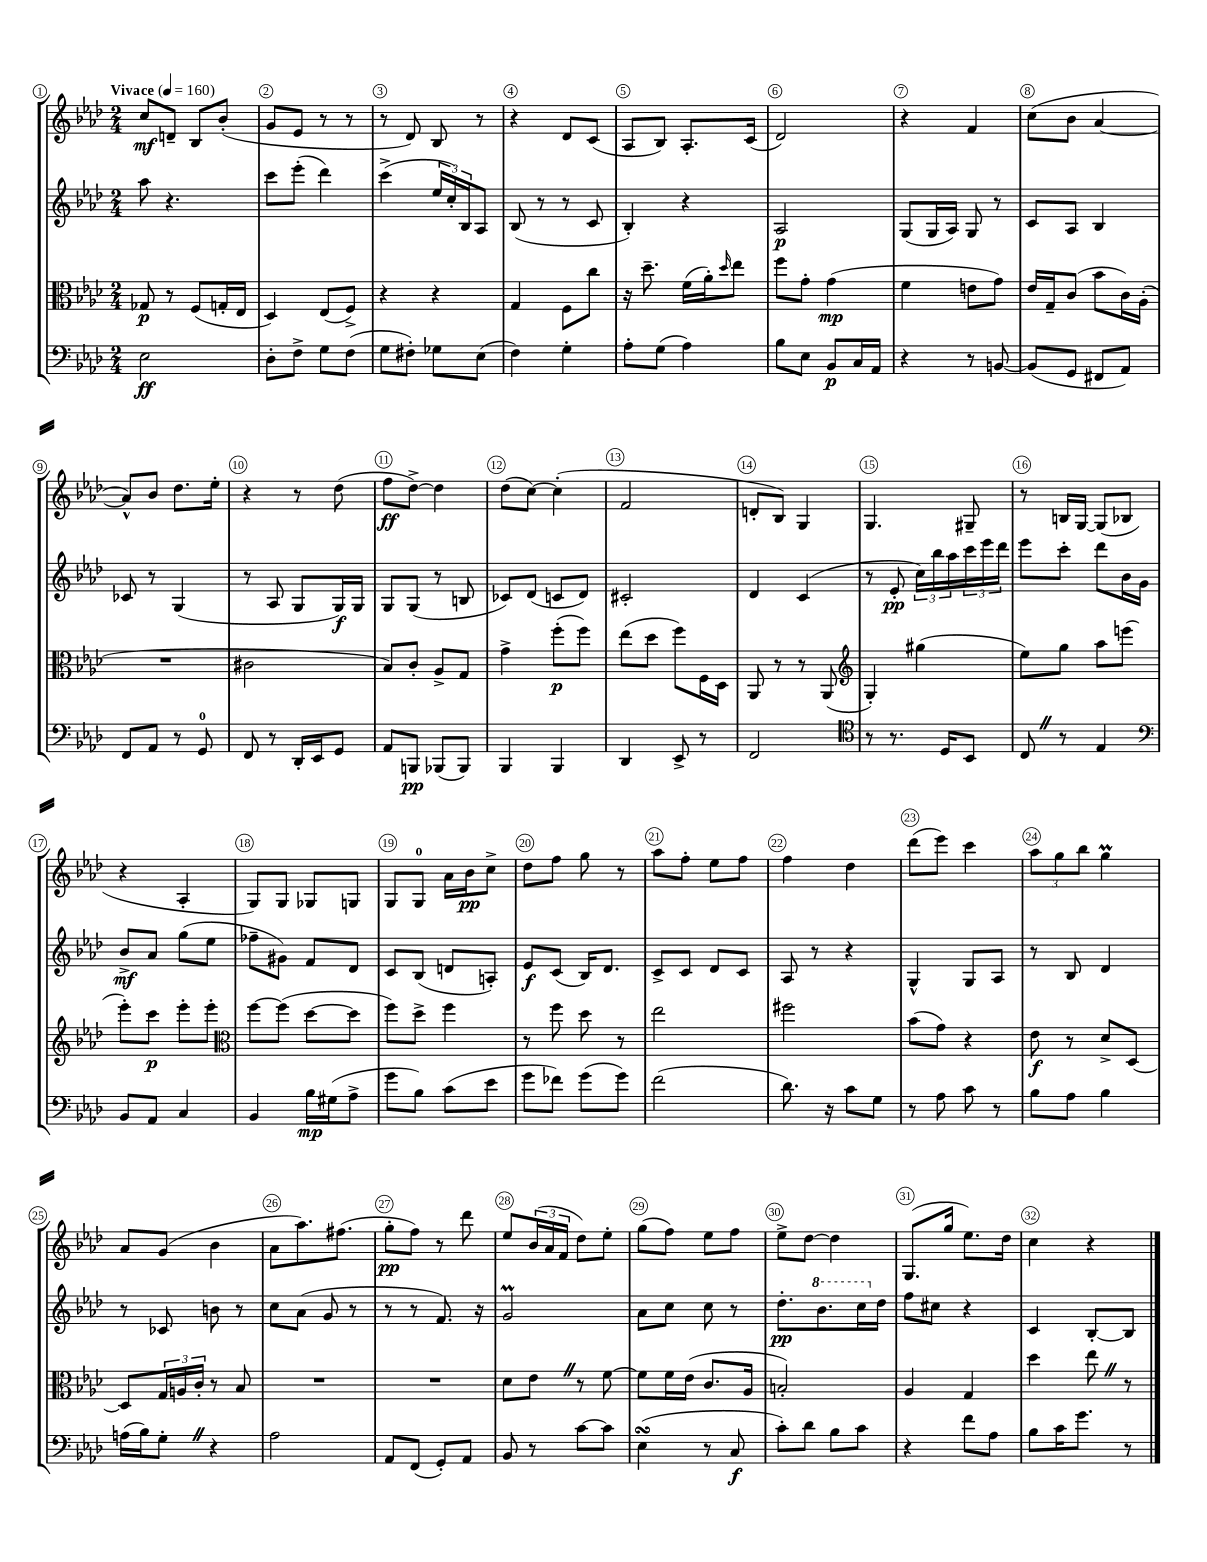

**kern	**dynam	**kern	**dynam	**kern	**dynam	**kern	**dynam
*part4	*part4	*part3	*part3	*part2	*part2	*part1	*part1
*staff4	*staff4	*staff3	*staff3	*staff2	*staff2	*staff1	*staff1
*clefF4	*	*clefC3	*	*clefG2	*	*clefG2	*
*k[b-e-a-d-]	*	*k[b-e-a-d-]	*	*k[b-e-a-d-]	*	*k[b-e-a-d-]	*
*M2/4	*	*M2/4	*	*M2/4	*	*M2/4	*
*MM160	*	*MM160	*	*MM160	*	*MM160	*
=1	=1	=1	=1	=1	=1	=1	=1
!	!	!	!	!	!	!LO:TX:a:B:t=Vivace	!
2E-\	ff	8G-X/	p	8aa-\	.	8cc/L	mf
.	.	8r	.	4.r	.	8dn~/J	.
.	.	(8F/L	.	.	.	8B-/L	.
.	.	16Gn'/L	.	.	.	(8b-'/J	.
.	.	16E-/JJ	.	.	.	.	.
=2	=2	=2	=2	=2	=2	=2	=2
8D-'\L	.	4D-/)	.	8ccc\L	.	8g/L	.
8F^\J	.	.	.	(8eee-'\J	.	8e-/J	.
8G\L	.	(8E-/L	.	4ddd-\)	.	8r	.
(8F\J	.	8F^/J)	.	.	.	8r	.
=3	=3	=3	=3	=3	=3	=3	=3
8G\L	.	4r	.	(4ccc^\	.	8r	.
8F#X'\J)	.	.	.	.	.	8d-/)	.
8G-X\L	.	4r	.	24ee-/LL	.	8B-/	.
.	.	.	.	24cc'/)	.	.	.
.	.	.	.	24B-/J	.	.	.
(8E-\J	.	.	.	8A-/J	.	8r	.
=4	=4	=4	=4	=4	=4	=4	=4
4F\)	.	4G/	.	(8B-/	.	4r	.
.	.	.	.	8r	.	.	.
4G'\	.	8F\L	.	8r	.	8d-/L	.
.	.	8cc\J	.	8c/	.	(8c/J	.
=5	=5	=5	=5	=5	=5	=5	=5
8A-'\L	.	16r	.	4B-'/)	.	8A-/L	.
.	.	8.dd-~\	.	.	.	.	.
(8G\J	.	.	.	.	.	8B-/J)	.
4A-\)	.	(16f\LL	.	4r	.	8.A-'/L	.
.	.	16a-'\J)	.	.	.	.	.
.	.	16qqdd-/	.	.	.	.	.
.	.	8ee-\J	.	.	.	.	.
.	.	.	.	.	.	(16c/Jk	.
=6	=6	=6	=6	=6	=6	=6	=6
8B-\L	.	8ff\L	.	2A-/	p	2d-/)	.
8E-\J	.	8g'\J	.	.	.	.	.
8BB-/L	p	(4g\	mp	.	.	.	.
16C/L	.	.	.	.	.	.	.
16AA-/JJ	.	.	.	.	.	.	.
=7	=7	=7	=7	=7	=7	=7	=7
4r	.	4f\	.	(8G/L	.	4r	.
.	.	.	.	16G/L	.	.	.
.	.	.	.	16A-/JJ)	.	.	.
8r	.	8en\L	.	8G/	.	4f/	.
[8BBn/	.	8g\J)	.	8r	.	.	.
=8	=8	=8	=8	=8	=8	=8	=8
(8BB/L]	.	16e-/LL	.	8c/L	.	(8cc\L	.
.	.	16G~/J	.	.	.	.	.
8GG/J	.	(8c/J	.	8A-/J	.	8b-\J	.
8FF#X/L	.	8b-\L	.	4B-/	.	[4a-/	.
8AA-/J)	.	16c\L)	.	.	.	.	.
.	.	(16A-'\JJ	.	.	.	.	.
!!LO:LB:g=z
=9	=9	=9	=9	=9	=9	=9	=9
8FF/L	.	2r	.	8c-X/	.	8a-^^/L])	.
8AA-/J	.	.	.	8r	.	8b-/J	.
8r	.	.	.	(4G/	.	8.dd-\L	.
8GG/	.	.	.	.	.	.	.
.	.	.	.	.	.	16ee-'\Jk	.
=10	=10	=10	=10	=10	=10	=10	=10
8FF/	.	2c#X\	.	8r	.	4r	.
8r	.	.	.	8A-/	.	.	.
16DD-'/LL	.	.	.	8G/L	.	8r	.
16EE-/J	.	.	.	.	.	.	.
8GG/J	.	.	.	16G/L)	f	(8dd-\	.
.	.	.	.	16G/JJ	.	.	.
=11	=11	=11	=11	=11	=11	=11	=11
8AA-/L	.	8B-/L)	.	8G/L	.	8ff\L	ff
8BBBn/J	pp	8c'/J	.	(8G/J	.	[8dd-^\J)	.
(8BBB-X/L	.	8A-^/L	.	8r	.	4dd-\]	.
8BBB-/J)	.	8G/J	.	8Bn/	.	.	.
=12	=12	=12	=12	=12	=12	=12	=12
4BBB-/	.	4g^\	.	8c-X/L)	.	(8dd-\L	.
.	.	.	.	(8d-/J	.	[8cc\J)	.
4BBB-/	.	(8ff'\L	p	8cn/L	.	(4cc'\]	.
.	.	8ff\J)	.	8d-/J)	.	.	.
=13	=13	=13	=13	=13	=13	=13	=13
4DD-/	.	(8ee-\L	.	2c#X'/	.	2f/	.
.	.	8dd-\J	.	.	.	.	.
8EE-^/	.	8ff\L)	.	.	.	.	.
8r	.	16F\L	.	.	.	.	.
.	.	16D-\JJ	.	.	.	.	.
=14	=14	=14	=14	=14	=14	=14	=14
2FF/	.	8AA-/	.	4d-/	.	8dn'/L	.
.	.	8r	.	.	.	8B-/J)	.
.	.	8r	.	(4c/	.	4G/	.
.	.	(8AA-/	.	.	.	.	.
=15	=15	=15	=15	=15	=15	=15	=15
*clefC4	*	*clefG2	*	*	*	*	*
8r	.	4G'/)	.	8r	.	4.G/	.
8.r	.	.	.	8e-'/	pp	.	.
.	.	(4gg#X\	.	24cc\LL)	.	.	.
.	.	.	.	24bb-\	.	.	.
16D-/KL	.	.	.	.	.	.	.
.	.	.	.	24aa-\	.	.	.
8BB-/J	.	.	.	24ccc\	.	8G#X~/	.
.	.	.	.	24eee-\	.	.	.
.	.	.	.	24ddd-\JJ	.	.	.
=16	=16	=16	=16	=16	=16	=16	=16
8CZ/	.	8ee-\L)	.	8eee-\L	.	8r	.
8r	.	8gg\J	.	8ccc'\J	.	16Bn/LL	.
.	.	.	.	.	.	[16G/JJ	.
4E-/	.	8aa-\L	.	8ddd-\L	.	(8G/L]	.
.	.	(8eeen\J	.	16b-\L	.	8B-X/J	.
.	.	.	.	16g\JJ	.	.	.
!!LO:LB:g=z
=17	=17	=17	=17	=17	=17	=17	=17
*clefF4	*	*	*	*	*	*	*
8BB-/L	.	8eee-'\L)	.	8b-^/L	mf	4r	.
8AA-/J	.	8ccc\J	p	8a-/J	.	.	.
4C/	.	8eee-'\L	.	(8gg\L	.	4A-'/	.
.	.	8eee-'\J	.	8ee-\J	.	.	.
=18	=18	=18	=18	=18	=18	=18	=18
*	*	*clefC3	*	*	*	*	*
4BB-/	.	[8ff\L	.	8ff-X~\L	.	8G/L)	.
.	.	(8ff\J]	.	8g#X\J)	.	8G/J	.
16B-\LL	mp	[8dd-\L	.	8f/L	.	8G-X/L	.
(16G#X\J	.	.	.	.	.	.	.
8A-^\J	.	8dd-\J]	.	8d-/J	.	8Gn/J	.
=19	=19	=19	=19	=19	=19	=19	=19
8g\L	.	8ff\L)	.	8c/L	.	8G/L	.
8B-\J)	.	8dd-^\J	.	(8B-/J	.	8G/J	.
(8c\L	.	4ff\	.	8dn/L	.	16a-\LL	.
.	.	.	.	.	.	16b-\J	pp
8e-\J	.	.	.	8An'/J)	.	8cc^\J	.
=20	=20	=20	=20	=20	=20	=20	=20
8g\L	.	8r	.	8e-/L	f	8dd-\L	.
8f-X\J)	.	8ff\	.	(8c/J	.	8ff\J	.
(8g\L	.	8dd-\	.	16B-/KL)	.	8gg\	.
.	.	.	.	8.d-/J	.	.	.
8g\J)	.	8r	.	.	.	8r	.
=21	=21	=21	=21	=21	=21	=21	=21
(2f\	.	2ee-\	.	8c^/L	.	8aa-\L	.
.	.	.	.	8c/J	.	8ff'\J	.
.	.	.	.	8d-/L	.	8ee-\L	.
.	.	.	.	8c/J	.	8ff\J	.
=22	=22	=22	=22	=22	=22	=22	=22
8.d-\)	.	2ff#X\	.	8A-/	.	4ff\	.
.	.	.	.	8r	.	.	.
16r	.	.	.	.	.	.	.
8c\L	.	.	.	4r	.	4dd-\	.
8G\J	.	.	.	.	.	.	.
=23	=23	=23	=23	=23	=23	=23	=23
8r	.	(8b-\L	.	4G^^/	.	(8ddd-\L	.
8A-\	.	8g\J)	.	.	.	8eee-\J)	.
8c\	.	4r	.	8G/L	.	4ccc\	.
8r	.	.	.	8A-/J	.	.	.
=24	=24	=24	=24	=24	=24	=24	=24
8B-\L	.	8e-\	f	8r	.	12aa-\L	.
.	.	.	.	.	.	12gg\	.
8A-\J	.	8r	.	8B-/	.	.	.
.	.	.	.	.	.	12bb-\J	.
4B-\	.	8d-^/L	.	4d-/	.	4ggm\	.
.	.	[8D-/J	.	.	.	.	.
!!LO:LB:g=z
=25	=25	=25	=25	=25	=25	=25	=25
(16An\LL	.	8D-/L]	.	8r	.	8a-/L	.
16B-\J)	.	.	.	.	.	.	.
8G'Z\J	.	24G/L	.	8c-X/	.	(8g/J	.
.	.	24An/	.	.	.	.	.
.	.	24c'/JJ	.	.	.	.	.
4r	.	8r	.	8bn\	.	4b-\	.
.	.	8B-/	.	8r	.	.	.
=26	=26	=26	=26	=26	=26	=26	=26
2A-\	.	2r	.	8cc\L	.	8a-\L	.
.	.	.	.	(8a-\J	.	8.aa-\)	.
.	.	.	.	8g/	.	.	.
.	.	.	.	.	.	(8.ff#X\J	.
.	.	.	.	8r	.	.	.
=27	=27	=27	=27	=27	=27	=27	=27
8AA-/L	.	2r	.	8r	.	8gg'\L	pp
(8FF/J	.	.	.	8r	.	8ff\J)	.
8GG'/L)	.	.	.	8.f/)	.	8r	.
8AA-/J	.	.	.	.	.	8ddd-\	.
.	.	.	.	16r	.	.	.
=28	=28	=28	=28	=28	=28	=28	=28
8BB-/	.	8d-\L	.	2gm/	.	8ee-/L	.
8r	.	8e-Z\J	.	.	.	(24b-/L	.
.	.	.	.	.	.	24a-/	.
.	.	.	.	.	.	24f/JJ	.
[8c\L	.	8r	.	.	.	8dd-\L)	.
8c\J]	.	[8f\	.	.	.	8ee-'\J	.
=29	=29	=29	=29	=29	=29	=29	=29
(4E-sSSS\	.	8f\L]	.	8a-\L	.	(8gg\L	.
.	.	16f\L	.	8cc\J	.	8ff\J)	.
.	.	(16e-\JJ	.	.	.	.	.
8r	.	8.c/L	.	8cc\	.	8ee-\L	.
8C/	f	.	.	8r	.	8ff\J	.
.	.	16A-/Jk	.	.	.	.	.
=30	=30	=30	=30	=30	=30	=30	=30
8c'\L)	.	2Bn'/)	.	8.dd-'\L	pp	8ee-^\L	.
8d-\J	.	.	.	.	.	[8dd-\J	.
*	*	*	*	*8va	*	*	*
.	.	.	.	8.bb-\	.	.	.
8B-\L	.	.	.	.	.	4dd-\]	.
8c\J	.	.	.	16ccc\L	.	.	.
*	*	*	*	*X8va	*	*	*
.	.	.	.	16dd-\JJ	.	.	.
=31	=31	=31	=31	=31	=31	=31	=31
4r	.	4A-/	.	8ff\L	.	(8.G/L	.
.	.	.	.	8cc#X\J	.	.	.
.	.	.	.	.	.	16gg/Jk	.
8f\L	.	4G/	.	4r	.	8.ee-\L)	.
8A-\J	.	.	.	.	.	.	.
.	.	.	.	.	.	16dd-\Jk	.
=32	=32	=32	=32	=32	=32	=32	=32
8B-\L	.	4dd-\	.	4c/	.	4cc\	.
16c\K	.	.	.	.	.	.	.
8.g\J	.	.	.	.	.	.	.
.	.	8ee-Z\	.	[8B-'/L	.	4r	.
8r	.	8r	.	8B-/J]	.	.	.
==	==	==	==	==	==	==	==
*-	*-	*-	*-	*-	*-	*-	*-
